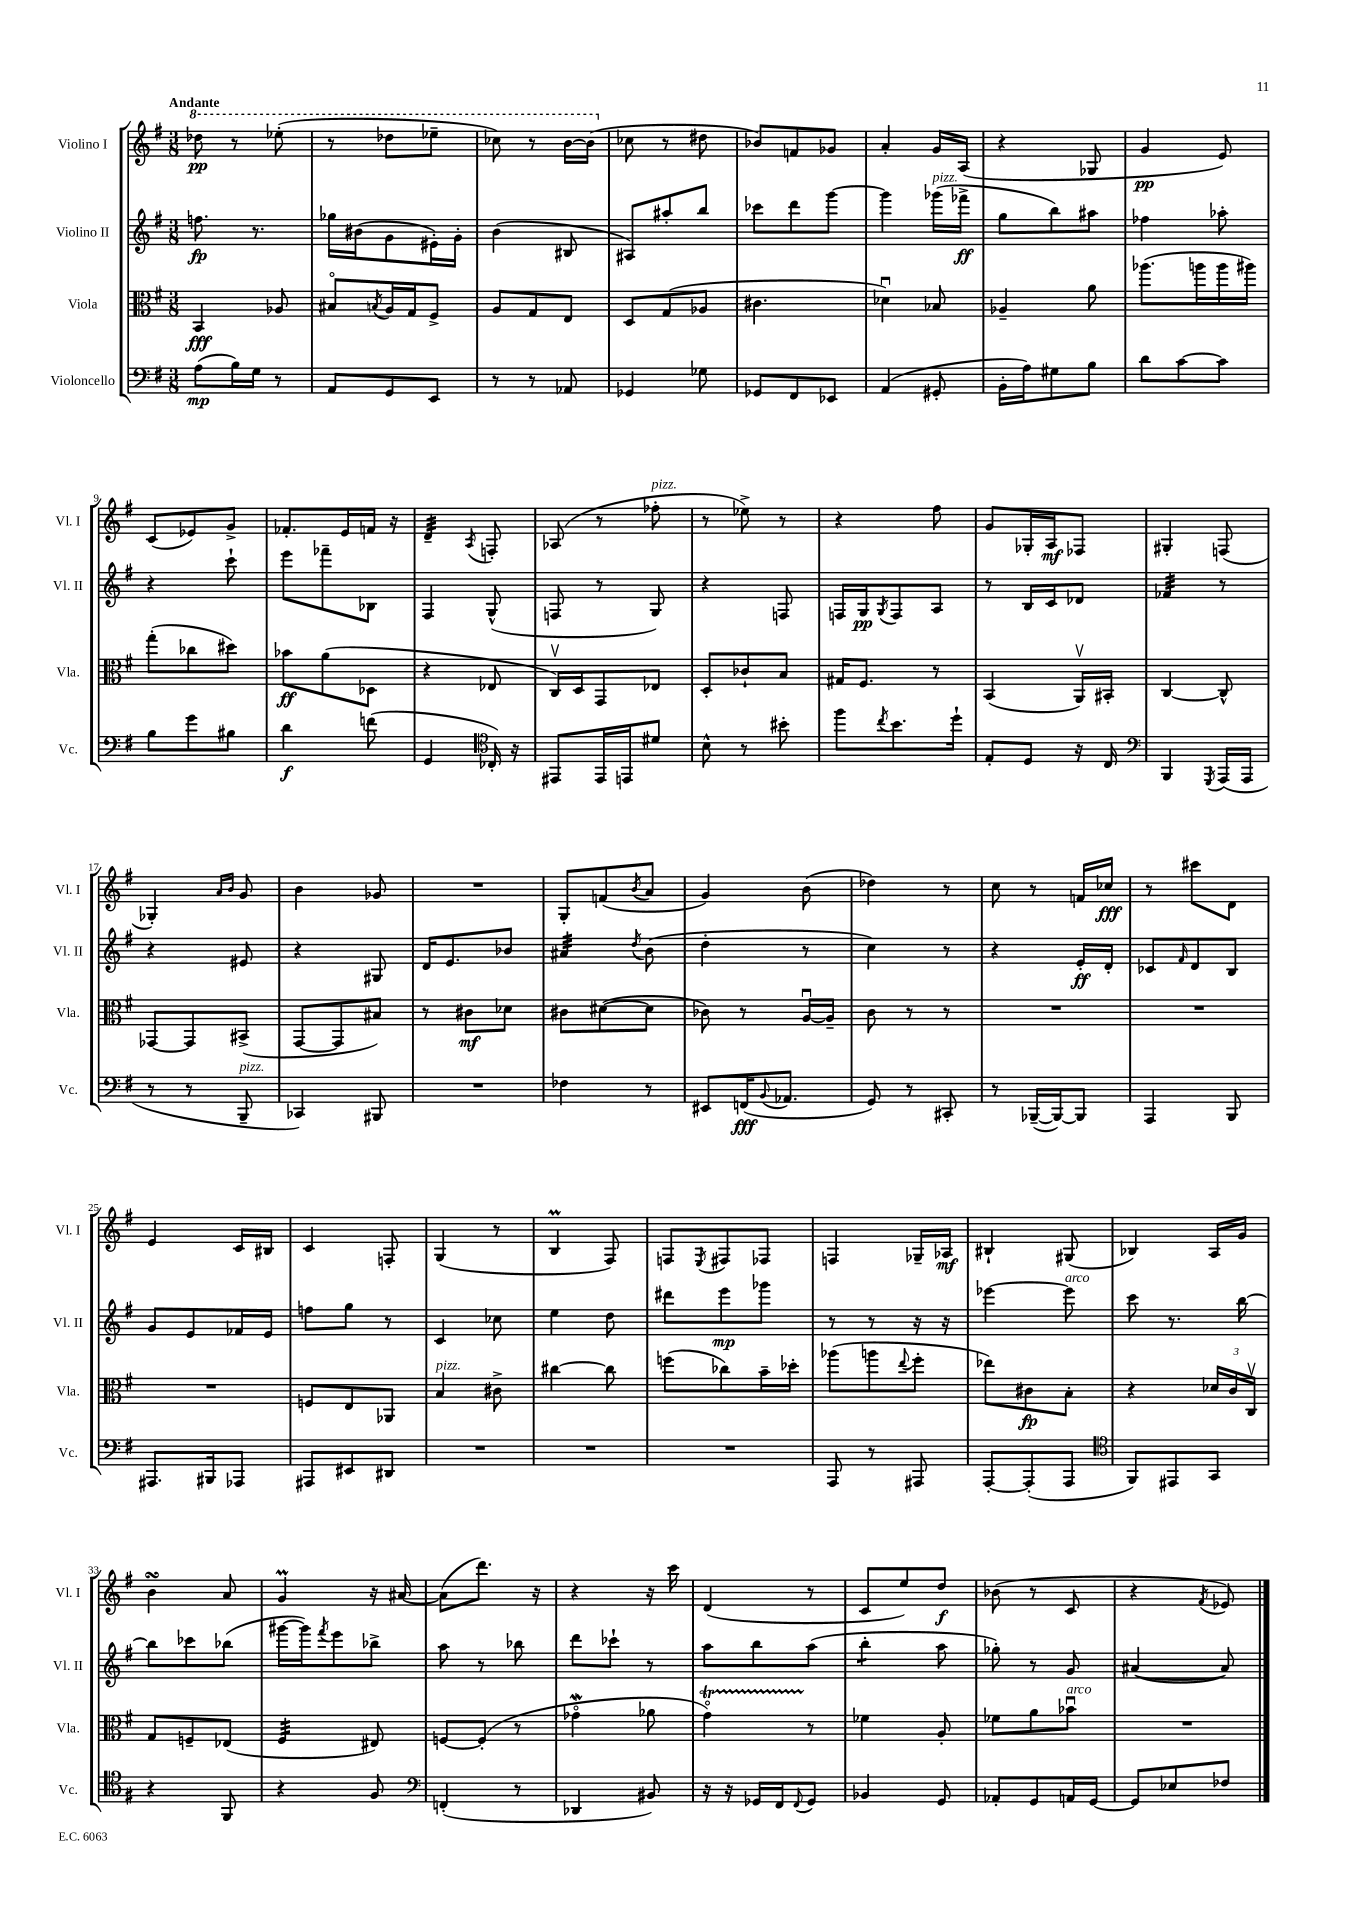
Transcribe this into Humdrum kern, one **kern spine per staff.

**kern	**kern	**kern	**kern
*staff4	*staff3	*staff2	*staff1
*clefF4	*clefC3	*clefG2	*clefG2
*k[f#]	*k[f#]	*k[f#]	*k[f#]
*M3/8	*M3/8	*M3/8	*M3/8
(8A	4BB	8.ff	8ddd-
16B)	.	.	8r
16G	.	8.r	.
8r	8A-	.	(8eee-'
=	=	=	=
8AA	8B#o	16gg-	8r
.	.	(16b#	.
.	8qB	.	.
8GG	16A	8g	8ddd-
.	16G	.	.
8EE	8F#^	16e#')	8eee-~
.	.	16g'	.
=	=	=	=
8r	8A	(4b	8ccc-)
8r	8G	.	8r
8AA-	8E	8B#	[16bb
.	.	.	(16bb]
=	=	=	=
4GG-	8D	8A#)	8cc-
.	(8G	8aa#'	8r
8G-	8A-	8bb	8dd#
=	=	=	=
8GG-	4.c#	8ccc-	8b-)
8FF#	.	8ddd	8f
8EE-	.	[8ggg	8g-
=	=	=	=
(4AA	4d-u)	4ggg]	4a'
8GG#'	8B-	(16ggg-	16g
.	.	16fff-^	(16A
=	=	=	=
16BB'	4A-~	8gg	4r
16A)	.	.	.
8G#	.	8bb)	.
8B	8a	8aa#	8G-
=	=	=	=
8d	(8.aa-	4ff-	4g
[8c	.	.	.
.	16aa	.	.
8c]	16aa	8aa-'	8e)
.	16aa#)	.	.
=	=	=	=
8B	(8gg'	4r	(8c
8g	8cc-	.	8e-)
8B#	8dd#)	8ccc`	8g^
=	=	=	=
4d	8b-	8eee	8.f-'
.	(8a	8fff-~	.
.	.	.	16e
(8f	8D-	8B-	16f
.	.	.	16r
=	=	=	=
4GG	4r	4F#	4d~
*clefC4	*	*	*
.	.	.	8qA
16C-')	8E-	(8G^^	8F'
16r	.	.	.
=	=	=	=
8EE#	16Cv)	8F	(8A-
.	16D	.	.
16EE#	8GG	8r	8r
16EE	.	.	.
8d#	8E-	8G)	8ff-'
=	=	=	=
8B^^	8D'	4r	8r
8r	8c-`	.	8ee-^)
8b#'	8B	8F	8r
=	=	=	=
8ff#	16G#	16F	4r
.	8.F#	16G	.
8qcc	.	8qG	.
8.b	.	8F	.
.	8r	8A	8ff#
16dd`	.	.	.
=	=	=	=
8E'	(4BB	8r	8g
8D	.	16B	16G-'
.	.	16c	16A
16r	16AAv)	8d-	8F-
16C	16BB#'	.	.
=	=	=	=
*clefF4	*	*	*
4BBB	[4C	4f-	4G#'
8qGGG	.	.	.
(16AAA	8C^^]	8r	(8F
16AAA	.	.	.
=	=	=	=
8r	[8GG-	4r	4G-')
8r	8GG-]	.	.
.	.	.	16qqa
.	.	.	16qqb
8BBB~	(8BB#^	8e#	8g
=	=	=	=
4CC-)	[8GG	4r	4b
.	8GG]	.	.
8BBB#	8B#)	8G#	8g-
=	=	=	=
4.r	8r	16d	4.r
.	.	8.e	.
.	8c#	.	.
.	8d-	8b-	.
=	=	=	=
4F-	8c#	4a#	8G'
.	([8d#	.	(8f
.	.	8qdd	8qb
8r	8d#]	(8b	8a
=	=	=	=
8EE#	8c-)	4dd'	4g)
(16FF	8r	.	.
8qqBB	.	.	.
8.AA-	.	.	.
.	[16Au	8r	(8b
.	16A~]	.	.
=	=	=	=
8GG)	8c	4cc)	4dd-)
8r	8r	.	.
8CC#'	8r	8r	8r
=	=	=	=
8r	4.r	4r	8cc
([16BBB-~	.	.	8r
16BBB-_)	.	.	.
8BBB-]	.	16e'	16f
.	.	16d'	16cc-
=	=	=	=
4AAA	4.r	8c-	8r
.	.	16qqf#	.
.	.	8d	8ccc#
8BBB	.	8B	8d
=	=	=	=
8.AAA#	4.r	8g	4e
.	.	8e	.
16BBB#	.	.	.
8AAA-	.	16f-	16c
.	.	16e	16B#
=	=	=	=
8AAA#	8F	8ff	4c
8EE#	8E	8gg	.
8DD#	8AA-	8r	8F'
=	=	=	=
4.r	4B	4c	(4G
.	8c#^	8cc-	8r
=	=	=	=
4.r	[4cc#	4ee	4B
.	8cc#]	8dd	8F#)
=	=	=	=
4.r	(8ff	8ddd#	8F
.	.	.	8qE
.	8cc-)	8eee	8F#
.	16b~	8ggg-	8F-
.	16dd-'	.	.
=	=	=	=
8AAA	(8aa-	8r	4F
8r	8aa	8r	.
.	8qqee	.	.
8AAA#	8ff#'	16r	16G-~
.	.	16r	16A-
=	=	=	=
[8AAA'	8ee-)	[4eee-	4B#`
(8AAA']	8c#	.	.
8AAA	8B'	8eee-]	(8G#
=	=	=	=
*clefC4	*	*	*
8FF#)	4r	8ccc	4B-)
8EE#	.	8.r	.
8GG	24d-	.	16A
.	24c	.	.
.	.	[16bb	16g
.	24Cv	.	.
=	=	=	=
4r	8G	8bb]	4b
.	8F~	8ccc-	.
8FF#	(8E-	(8bb-	8a
=	=	=	=
4r	4F#	[16ggg#	4g
.	.	16ggg#])	.
.	.	8qfff#	.
.	.	8eee	.
8F#	8E#)	8bb-^	16r
.	.	.	[16a#
=	=	=	=
*clefF4	*	*	*
(4FF'	[8F	8aa	(8a#]
.	(8F']	8r	8.ddd)
8r	8r	8bb-	.
.	.	.	16r
=	=	=	=
4DD-	4g-o	8ddd	4r
.	.	8ccc-`	.
8BB#)	8a-	8r	16r
.	.	.	16ccc
=	=	=	=
16r	4go)	8aa	(4d
16r	.	.	.
16GG-	.	8bb	.
16FF#	.	.	.
8qqFF#	.	.	.
8GG-	8r	(8aa	8r
=	=	=	=
4BB-	4f-	4bb'	8c
.	.	.	8ee)
8GG	8A'	8aa	8dd
=	=	=	=
8AA-'	8f-	8gg-')	(8b-
8GG	8a	8r	8r
16AA	8b-u	8g	8c
[16GG	.	.	.
=	=	=	=
8GG]	4.r	([4a#	4r
8E-	.	.	.
.	.	.	8qf#
8F-	.	8a#])	8e-)
==	==	==	==
*-	*-	*-	*-
